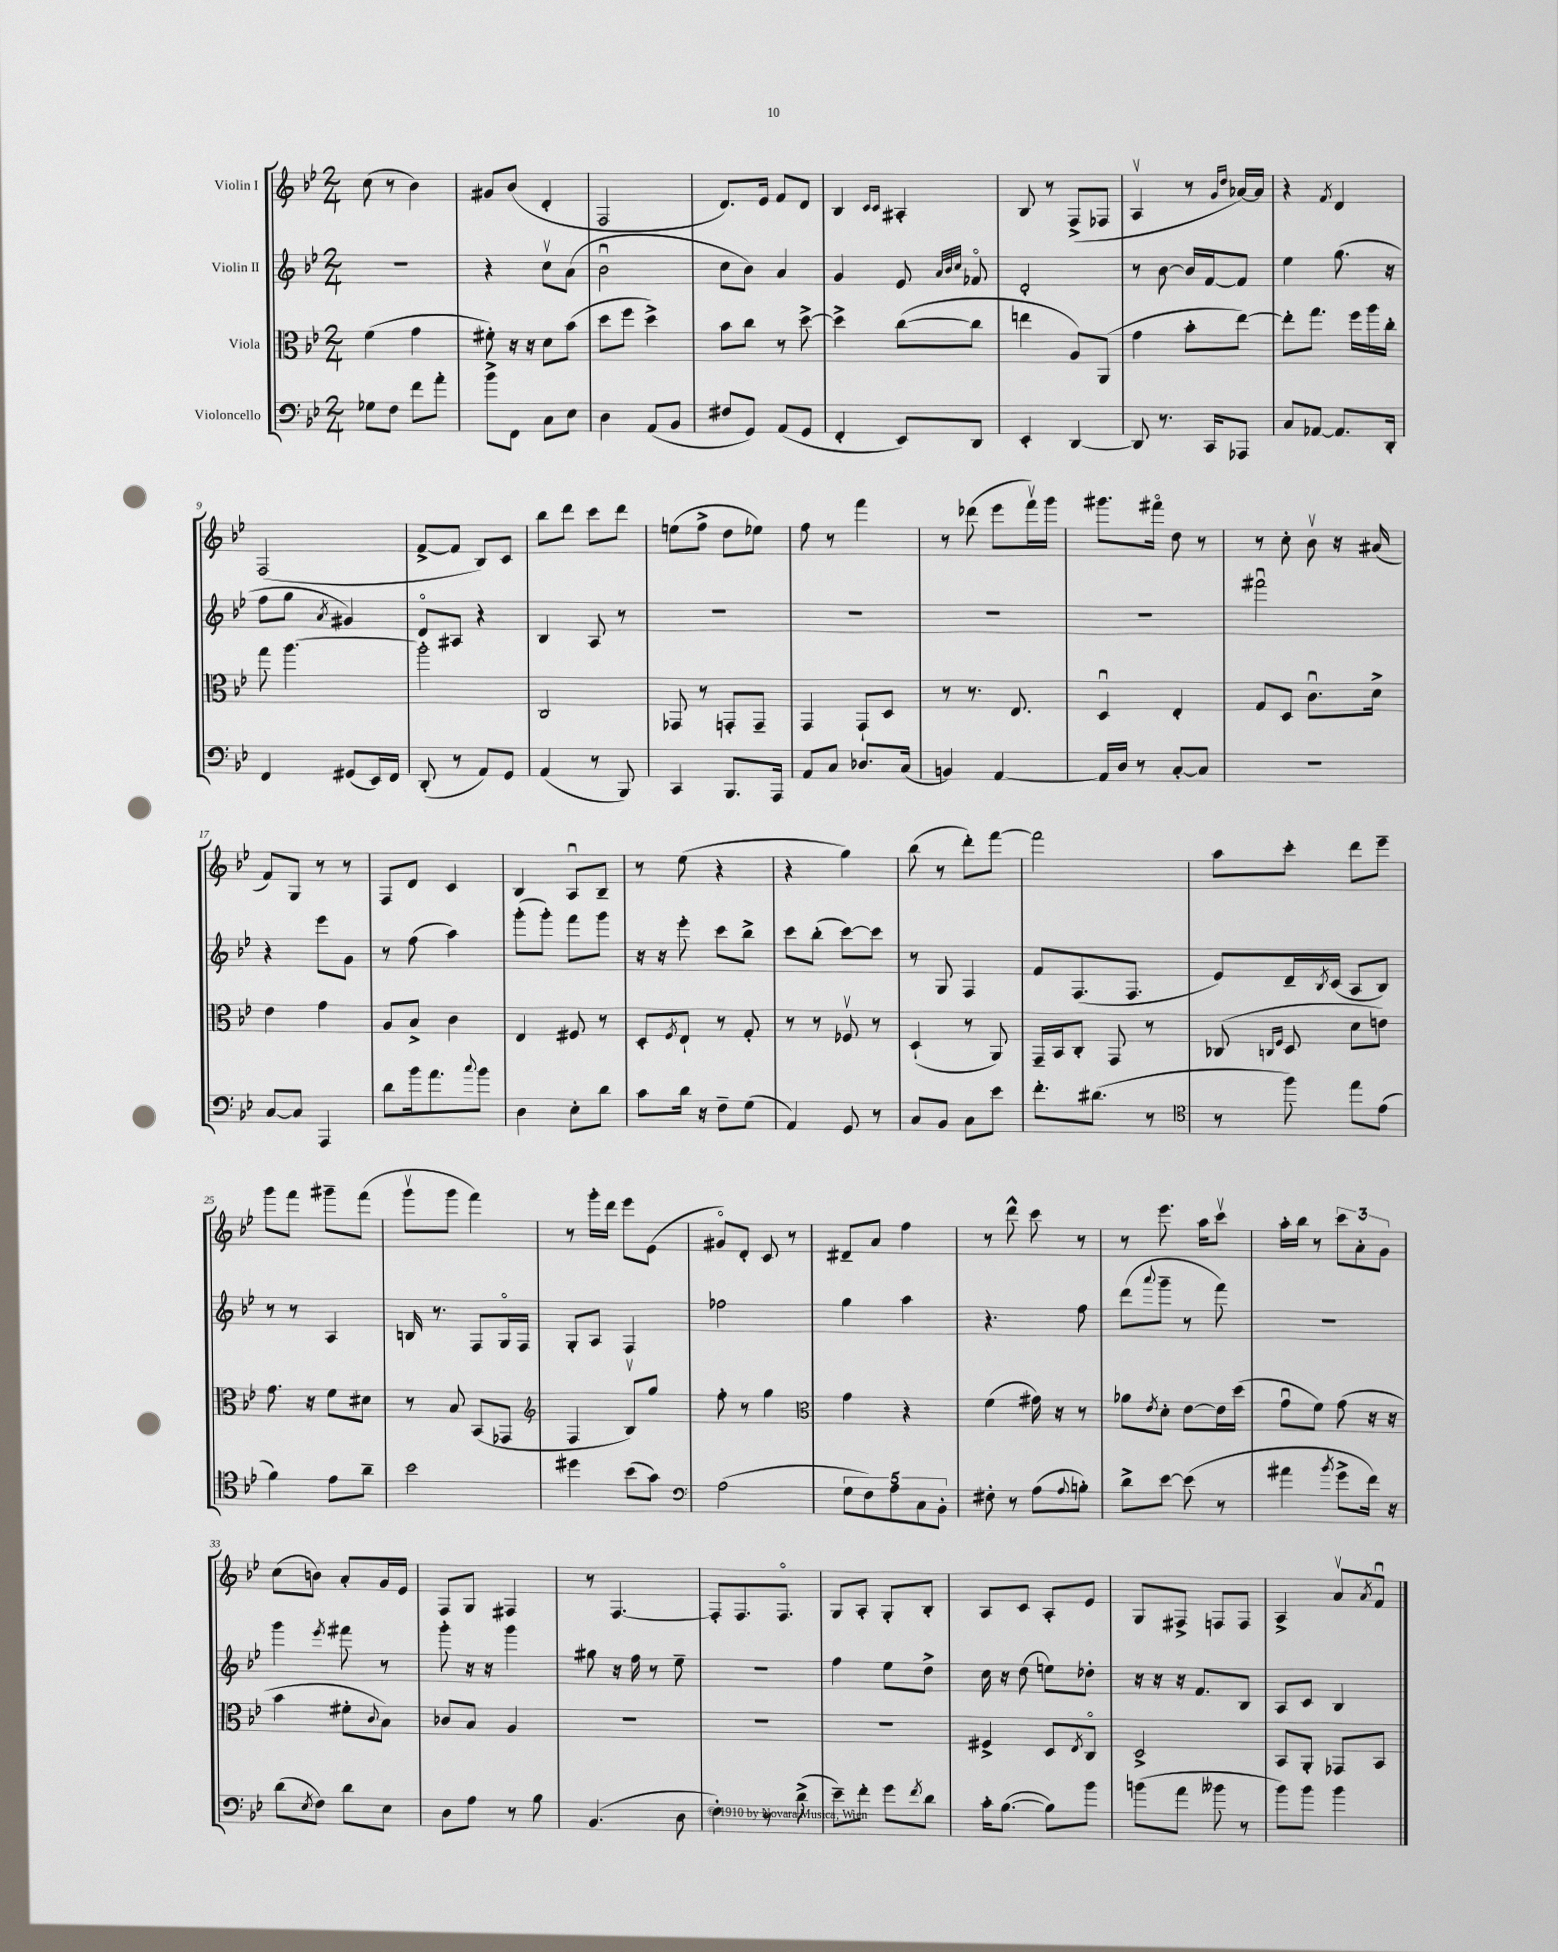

**kern	**kern	**kern	**kern
*staff4	*staff3	*staff2	*staff1
*clefF4	*clefC3	*clefG2	*clefG2
*k[b-e-]	*k[b-e-]	*k[b-e-]	*k[b-e-]
*M2/4	*M2/4	*M2/4	*M2/4
8G-	(4f	2r	(8cc
8F	.	.	8r
8f	4g	.	4b-)
8a'	.	.	.
=	=	=	=
8b-^	8f#')	4r	8g#
8FF	16r	.	(8b-
.	16r	.	.
8C	8d	8ccv	4d'
8E-	(8b-	(8a	.
=	=	=	=
4D	8dd	2b-u	2F
.	8ff	.	.
(8AA	4dd^)	.	.
8BB-	.	.	.
=	=	=	=
8F#	8b-	8cc	8.d)
8GG)	8cc	8b-)	.
.	.	.	16e-
(8AA	8r	4a	8f
8GG	[8dd^	.	8d
=	=	=	=
4FF'	4dd^]	4g	4B-
.	.	.	16qqc
.	.	.	16qqc
8EE-)	([8cc	8e-	4A#'
.	.	32qqa	.
.	.	32qqb-	.
.	.	32qqcc	.
8DD	8cc]	8f-o	.
=	=	=	=
4EE-'	4ee	2d'	8B-
.	.	.	8r
[4DD	8A)	.	(8F^
.	(8AA	.	8F-
=	=	=	=
8DD]	4g	8r	4Av
8.r	.	[8b-	.
.	8b-'	16b-]	8r
16CC	.	[16f	.
.	.	.	16qqg
.	.	.	16qqdd
8AAA-	[8ee-)	8f]	[16a-)
.	.	.	16a-]
=	=	=	=
8C	8ee-']	4ee-	4r
[8AA-	8.gg	.	.
.	.	.	8qf
8.AA-]	.	(8.gg	4d
.	16ff	.	.
.	16aa	.	.
16DD'	16cc'	16r	.
=	=	=	=
4FF	8gg	8ff	(2F
.	[4.aa	8gg	.
.	.	8qa	.
(8GG#	.	4g#)	.
16EE-)	.	.	.
16FF	.	.	.
=	=	=	=
(8DD'	2aa']	8do	[8f^
8r	.	8A#	8f]
8AA)	.	4r	8B-)
8GG	.	.	8c
=	=	=	=
(4AA	2C	4B-	8bb-
.	.	.	8ddd
8r	.	8A	8ccc
8BBB-)	.	8r	8ddd
=	=	=	=
4CC	8GG-	2r	(8ee
.	8r	.	8ff^
8.BBB-	8GG'	.	8dd
.	8GG~	.	8ee-)
16AAA	.	.	.
=	=	=	=
8AA	4GG	2r	8ff
8C	.	.	8r
8.D-	8GG`	.	4fff
.	8D	.	.
(16C	.	.	.
=	=	=	=
4BB)	8r	2r	8r
.	8.r	.	(8ddd-
[4AA	.	.	8eee-
.	8.E-	.	.
.	.	.	16fffv)
.	.	.	16ggg
=	=	=	=
16AA]	4Du	2r	8.ggg#
16D	.	.	.
8r	.	.	.
.	.	.	16fff#o
[8C'	4E-'	.	8dd
8C]	.	.	8r
=	=	=	=
2r	8G	2fff#u	8r
.	8D	.	8cc'
.	8.cu	.	8b-v
.	.	.	16r
.	16d^	.	(16a#
=	=	=	=
[8C	4e-	4r	8f)
8C]	.	.	8G
4AAA	4g	8eee-	8r
.	.	8g	8r
=	=	=	=
8d	8A	8r	8F
16b-	8B-^	(8ff	8d
8.a	.	.	.
.	4c	4aa)	4c
8qqcc	.	.	.
8b-	.	.	.
=	=	=	=
4D	4E-	(8ggg'	4B-
.	.	8ggg')	.
8E-'	8F#	8fff	8Au
8d	8r	8ggg	8B-~
=	=	=	=
8c	8D'	16r	8r
.	.	16r	.
.	8qF	.	.
16d	8E-`	8eee-'	(8ee-
16r	.	.	.
8F~	8r	8ccc	4r
(8G	8G'	8bb-^	.
=	=	=	=
4AA)	8r	8ccc	4r
.	8r	(8bb-'	.
8GG	8F-v	[8ccc)	4gg)
8r	8r	8ccc]	.
=	=	=	=
8C	(4D`	8r	(8bb-
8BB-	.	8G	8r
8C	8r	4F	8ddd')
8e-	8AA)	.	[8fff
=	=	=	=
8.f'	16GG~	8f	2fff]
.	16BB-	.	.
.	8C'	(8.F	.
(8.d#	.	.	.
.	8GG	.	.
.	.	8.F	.
8r	8r	.	.
=	=	=	=
*clefC4	*	*	*
8r	(8C-	8e-)	8aa
.	16qqC	.	.
.	16qqF	.	.
8ff)	8D	16d~	8ccc'
.	.	8qB-	.
.	.	(16c	.
8ee-	8d	8A	8ddd
(8e-	8e)	8B-)	8eee-~
=	=	=	=
4f)	8.g	8r	8ggg
.	.	8r	8fff
.	16r	.	.
8e-	8f	4A	8ggg#~
8a~	8d#	.	(8fff
=	=	=	=
2b-	8r	16B	8gggv
.	.	8.r	.
.	8B-	.	8ggg
.	(8BB-	8F	4fff)
.	8GG-	16Go	.
.	.	16F	.
=	=	=	=
*	*clefG2	*	*
4dd#	4F	8G'	8r
.	.	8A	16ggg'
.	.	.	16ddd
(8b-	8B-v)	4F	8eee-
8g)	8gg	.	(8e-
=	=	=	=
*clefF4	*	*	*
(2A	8ff'	2ff-	8g#o)
.	8r	.	8d'
.	4gg	.	8c
.	.	.	8r
=	=	=	=
*	*clefC3	*	*
10G	4g	4gg	8d#~
10F)	.	.	.
.	.	.	8a
10A	.	.	.
.	4r	4aa	4ff
10C	.	.	.
10BB-'	.	.	.
=	=	=	=
8F#'	(4f	4.r	8r
8r	.	.	8ddd^^
(8A	16g#)	.	8ccc
.	16r	.	.
8qqA	.	.	.
8B')	8r	8ff	8r
=	=	=	=
8d^	8a-	(8ddd	8r
.	8qe-	8qqaaa	.
[8e-	8d'	8ggg~	8.eee-
(8e-]	[8e-	8r	.
.	.	.	16aa
8r	16e-]	8fff)	8cccv
.	(16dd	.	.
=	=	=	=
4a#	8gu	2r	16aa'
.	.	.	16bb-
.	8f)	.	8r
8qb-	.	.	.
8g^	(8g	.	12ccc
.	.	.	12a'
16f)	16r	.	.
.	.	.	12g
16r	16r	.	.
=	=	=	=
(8d	4b-	4ggg	(8cc
8qE-	.	.	.
8F)	.	.	8b)
.	.	8qeee-	.
8d	8f#'	8fff#	8a'
.	8qqc	.	.
8E-	8B-)	8r	16g
.	.	.	16e-
=	=	=	=
8D	8c-	8ggg'	8F
8A	8B-	16r	8G
.	.	16r	.
8r	4A	4ggg	4F#
8B-	.	.	.
=	=	=	=
(4.BB-	2r	8gg#	8r
.	.	16r	[4.F
.	.	16ff	.
.	.	8r	.
8D	.	8ee-~	.
=	=	=	=
4F')	2r	2r	8F']
.	.	.	8.F
8r	.	.	.
.	.	.	8.Fo
(8d^	.	.	.
=	=	=	=
8e-~)	2r	4ff	8G
8f'	.	.	8A'
8g	.	8ee-	8G'
8qf	.	.	.
8d	.	8dd^	8B-'
=	=	=	=
16c'	4F#^	16cc	8A
([8.B-	.	16r	.
.	.	(8dd	8c
8B-])	8D	8ee)	8A'
.	8qE-	.	.
8b-	8Co	8dd-'	8e-
=	=	=	=
(8b	2D^	16r	8G
.	.	16r	.
8a	.	16r	8F#^
.	.	8.f	.
8b--	.	.	8F
8r	.	8B-	8F
=	=	=	=
8b-)	8BB-	8A	4A^
8b-	8AA'	8c	.
4b-	8GG-	4B-	8av
.	.	.	8qa
.	8BB-	.	8fu
==	==	==	==
*-	*-	*-	*-
